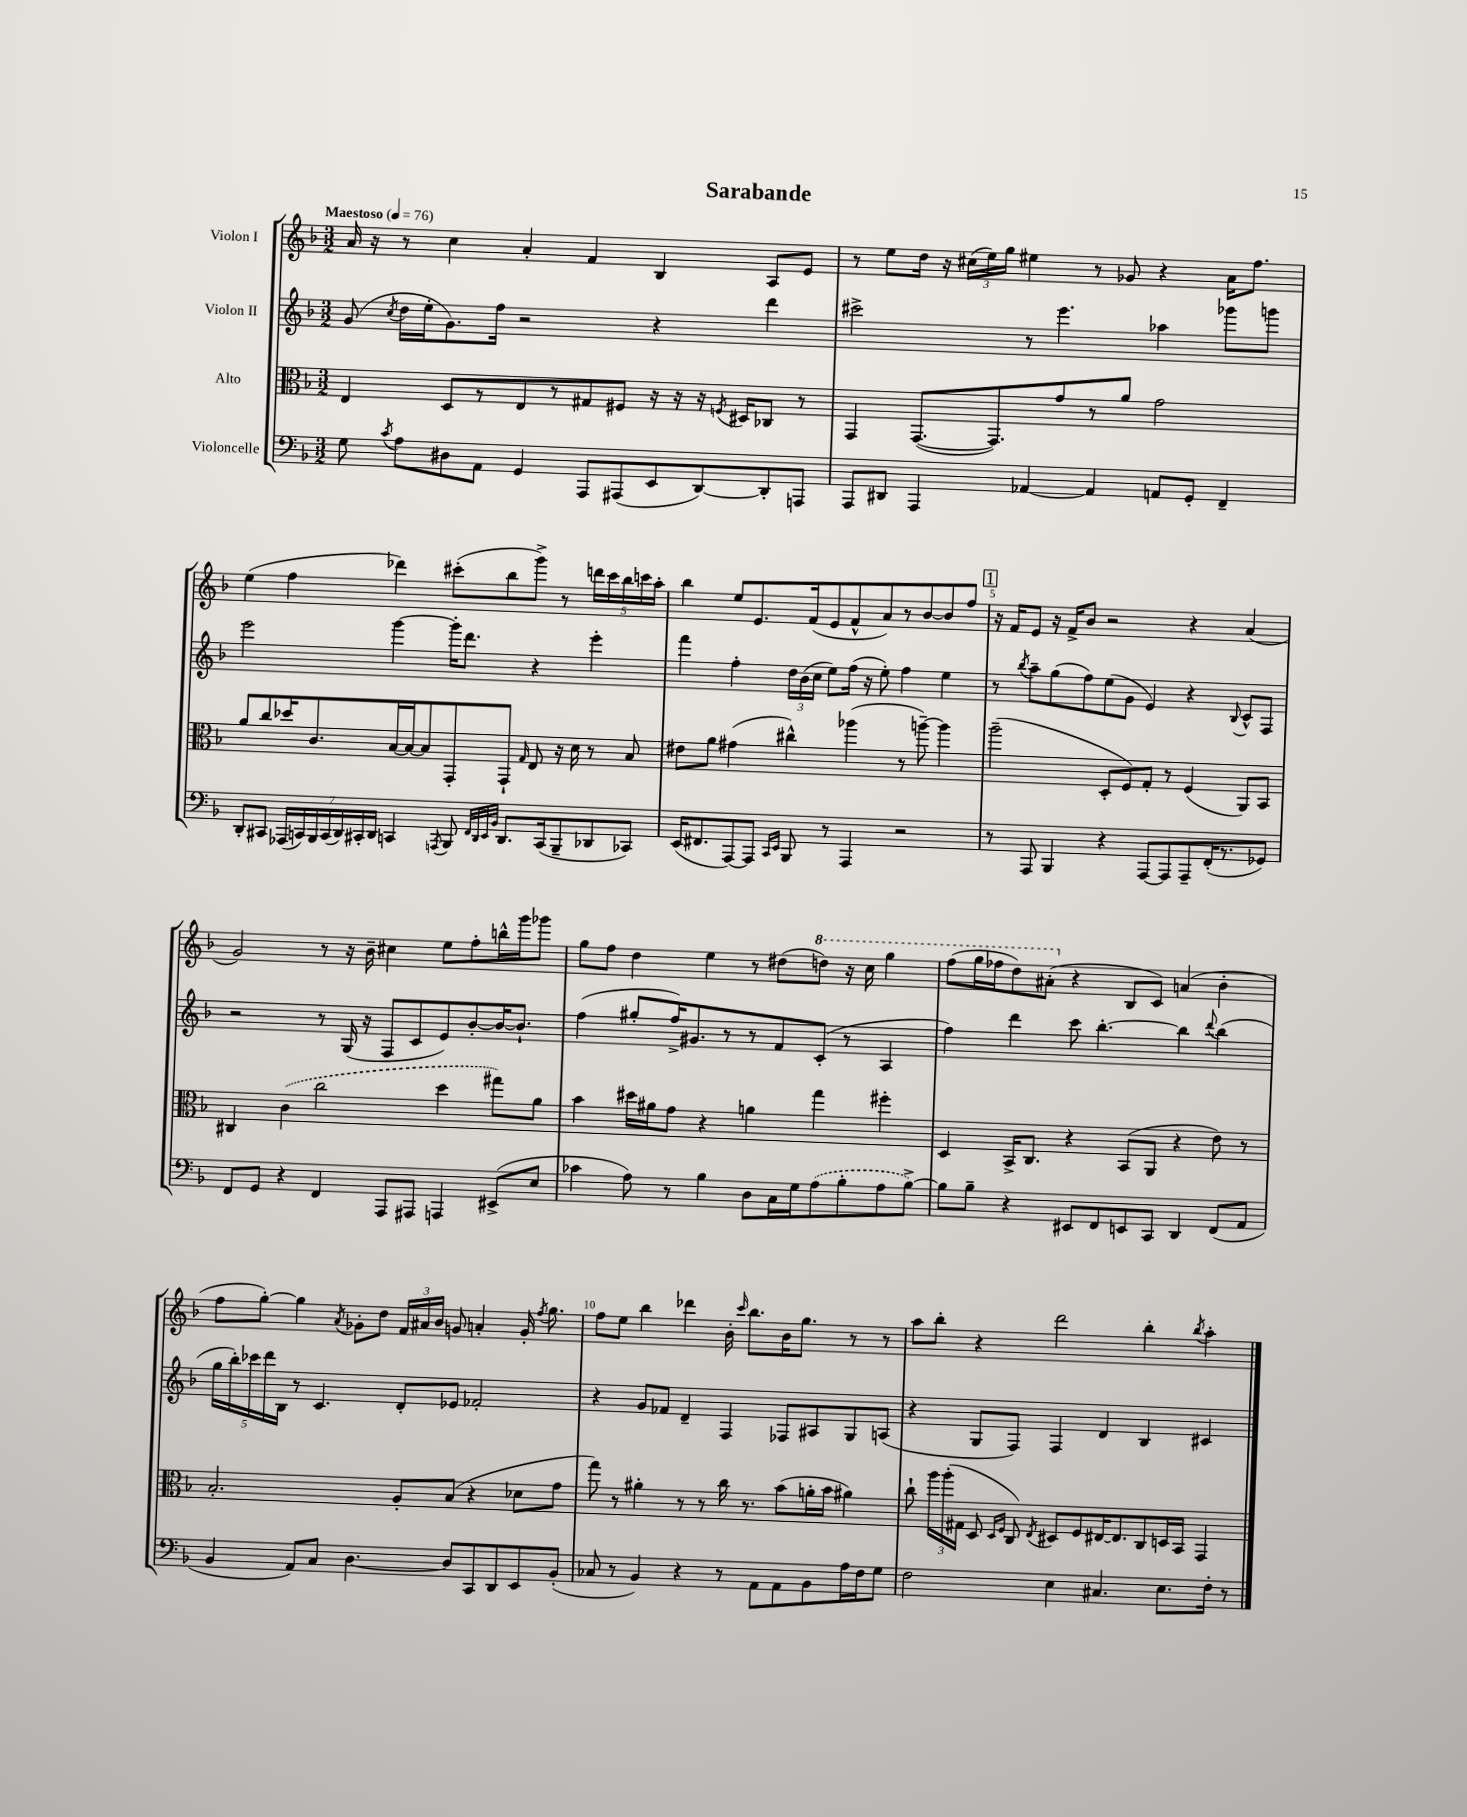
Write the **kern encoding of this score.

**kern	**kern	**kern	**kern
*part4	*part3	*part2	*part1
*staff4	*staff3	*staff2	*staff1
*I"Violoncelle	*I"Alto	*I"Violon II	*I"Violon I
*clefF4	*clefC3	*clefG2	*clefG2
*k[b-]	*k[b-]	*k[b-]	*k[b-]
*M3/2	*M3/2	*M3/2	*M3/2
*MM76	*MM76	*MM76	*MM76
=1	=1	=1	=1
!	!	!	!LO:TX:a:B:t=Maestoso
8G\	4E/	(8g/	16a/
.	.	.	16r
8qc/	.	8qcc/	.
8A\L	.	16dd\LL	8r
.	.	16ee'\J	.
8D#X\	8D/L	8.g\)	4cc\
8AA\J	8r	.	.
.	.	16ff\Jk	.
4GG/	8E/	2r	4a'/
.	8r	.	.
8AAA/L	8G#X/	.	4f/
(8AAA#X/	8F#X/J	.	.
8EE/	16r	4r	4B-/
.	16r	.	.
[8DD/)	16r	.	.
.	8qFn/	.	.
.	16D#X/KL	.	.
8DD'/]	8C-X/J	4ddd\	8A/L
8AAAn/J	8r	.	8e/J
=2	=2	=2	=2
8AAA/L	4GG/	2ccc#X^\	8r
8DD#X/J	.	.	8ee\L
4AAA/	([8.GG/L	.	16dd\Jk
.	.	.	16r
.	.	.	(24cc#X\LL
.	.	.	24ee\)
.	8.GG/])	.	.
.	.	.	24gg\JJ
[4AA-X/	.	8r	4ee#X\
.	8g/	4.eee\	.
4AA-/]	8r	.	8r
.	8a/J	.	8g-X/
8AAn/L	2g\	4aa-X\	4r
8GG'/J	.	.	.
4FF~/	.	8ggg-X\L	16a\KL
.	.	.	8.ff\J
.	.	8gggn\J	.
!!LO:LB:g=z
=3	=3	=3	=3
8DD'/L	8a/L	2eee\	(4ee\
8CC#X/J	8cc/	.	.
(28AAA-X/LL	16dd-X/K	.	4ff\
28CCn/)	.	.	.
.	8.c/	.	.
28BBB-/	.	.	.
(28CC/	.	.	.
28DD/)	.	.	.
28CC#X'/	.	.	.
28DD/JJ	.	.	.
4CCn/	[16B-/L	[4ggg\	4ddd-X\)
.	16B-/J_	.	.
.	8B-/]	.	.
8qAAAn/	.	.	.
8BBB-/	8GG'/	16ggg'\KL]	(8ccc#X'\L
.	.	8.ddd\J	.
32qqFF/LLL	.	.	.
32qqDD/	.	.	.
32qqEE/	.	.	.
32qqBB-/JJJ	.	.	.
8.DD/L	8GG`/J	.	8bb-\
.	16qqG/	.	.
.	8E/	4r	8ggg^\J)
(16CC/k	.	.	.
8BBB-~/	16r	.	8r
.	16d\	.	.
8DD-X/	8r	4eee'\	20dddn\LL
.	.	.	20ccc#\
.	.	.	20bb-\
8CC-X/J)	8B-/	.	.
.	.	.	20cccn\
.	.	.	20aa'\JJ
=4	=4	=4	=4
(16EE/KL	8e#X\L	4fff\	4bb-\
8.FF#X/	.	.	.
.	8a\J	.	.
[8AAA/)	(4g#X\	4ff'\	8ee/L
8AAA/J]	.	.	8.e/
16qqCC/LL	.	.	.
16qqEE/JJ	.	.	.
8BBB-/	4cc#X^^\)	24dd\LL	.
.	.	(24b-\	.
.	.	.	(16f/k
.	.	24cc\JJ	.
8r	.	8ee\L)	8e/
4AAA/	(4aa-X\	(16ff\Jk	8f^^/
.	.	16r	.
.	.	8ee'\)	8a/)
2r	8r	4ff\	8r
.	[8aan~\)	.	[8b-/
.	4aa\]	4ee\	8b-/]
.	.	.	8ff/J
!!LO:REH:place=s1:t=1
=5	=5	=5	=5
8r	(2aa~\	8r	16r
.	.	.	16f/KL
.	.	8qbb-/	.
8AAA/	.	8aa~\L	8e/J
4BBB-/	.	(8gg\	16r
.	.	.	16f^/KL
.	.	8ff\)	8b-/J
4r	8D'/L	(8ee\	2r
.	8F/)	8g\J	.
[8AAA/L	8G'/J	4e/)	.
8AAA/]	8r	.	.
8AAA~/	(4F/	4r	4r
(16FF'/K	.	.	.
8.r	.	.	.
.	.	8qqB-/	.
.	8AA/L)	8c^^/L	(4a/
8GG-X/J)	8BB-/J	8F/J	.
!!LO:LB:g=z
=6	=6	=6	=6
8FF/L	4C#X/	2r	2g/)
8GG/J	.	.	.
4r	(4c\	.	.
4FF/	2cc\	8r	8r
.	.	(16G/	16r
.	.	16r	16b-~\
8AAA/L	.	8F/L	4cc#X\
8AAA#X/J	.	8c/	.
4AAAn/	4dd\	8e/)	8ee\L
.	.	[8b-'/	8ff'\
(8EE#X^/L	8gg#X\L)	16b-/K_	16bbn^^\L
.	.	8.b-`/J]	16ggg\J
8E/J	8a\J	.	8ggg-X\J
=7	=7	=7	=7
4c-X\	4b-\	(4ff\	8gg\L
.	.	.	8ff\J
8A\)	16dd#X\LL	8gg#X'/L	4dd\
.	16a#X\J	.	.
8r	8g\J	16ff^/K)	.
.	.	8.g#X/	.
4B-\	4r	.	4ee\
.	.	8r	.
8D\L	4an\	8r	8r
16C\L	.	8f/	(8dd#X\L
16G\J	.	.	.
*	*	*	*8va
(8A\	4gg\	(8c'/J	8dddn\J)
8B-'\	.	8r	16r
.	.	.	16ccc\
8A\	4ff#X'\	4A/	4ggg\
[8B-^\J)	.	.	.
=8	=8	=8	=8
8B-\L]	4D/	4ff\)	(8fff\L
8B-~\J	.	.	16ggg\L
.	.	.	16fff-X\J
4r	16BB-^/KL	4ddd\	8ddd\)
.	8.C/J	.	.
.	.	.	(8aa#X'\J
*	*	*	*X8va
8EE#X/L	4r	8ccc\	4r
8FF/	.	[4.bb-'\	.
8EEn/	(8BB-/L	.	8B-/L
8CC/J	8AA/J	.	8c/J)
4DD/	4r	4bb-\]	(4an/
.	.	8qqddd/	.
(8FF/L	8e\)	(4bb-\	4b-'\
8AA/J	8r	.	.
!!LO:LB:g=z
=9	=9	=9	=9
4BB-/	2.B-'/	20gg\LL	8ff\L
.	.	20bb-'\)	.
.	.	20ccc-X\	.
.	.	.	[8gg'\J)
.	.	20ddd\	.
.	.	20B-\JJ	.
8AA/L)	.	8r	4gg\]
8C/J	.	4.c/	.
.	.	.	8qa/
[4.D\	.	.	8g-X'\L
.	.	.	8dd\J
.	8A'/L	8d'/L	24f/LL
.	.	.	24a#X/
.	.	.	24b-/JJ
8D/L]	(8B-/J	8e-X/J	8gn/
8CC/	4r	2f-X'/	4an'/
8DD/	.	.	.
8EE/	8d-X\L	.	16g'/
.	.	.	8qff/
.	.	.	8.gg\
(8BB-'/J	8g\J	.	.
=10	=10	=10	=10
8C-X/	8gg\)	4r	8ff\L
8r	8r	.	8ee\J
4BB-/)	4a#X'\	8g/L	4bb-\
.	.	8f-X/J	.
4r	8r	4d~/	4ddd-X\
.	8r	.	.
8r	16cc\	4F/	16b-'\
.	.	.	16qqccc/
.	8.r	.	8.bb-\L
8AA\L	.	.	.
8AA\	(8b-\L	8F-X/L	16b-\K
.	.	.	8.gg\J
8BB-\	16an'\L	8A#X/	.
.	16b-\JJ	.	.
16A\L	4a#X\)	8G/	8r
16F\J	.	.	.
8G\J	.	(8An/J	8r
=11	=11	=11	=11
2F\	8cc`\	4r	8aa\L
.	24aa\LL	.	8bb-'\J
.	(24aa'\	.	.
.	24G#X\JJ	.	.
.	8D/	8G/L	4r
.	16qqD/LL	.	.
.	16qqF/JJ	.	.
.	8C/)	8F/J)	.
.	8qE/	.	.
4E\	8D#X/L	4F/	2ddd\
.	8F/	.	.
4.C#X/	[16E#X/K	4d/	.
.	8.E#/]	.	.
.	8C/	4B-/	4bb-'\
8.E\L	16Dn/L	.	.
.	16BB-/JJ	.	.
.	.	.	8qbb-/
.	4GG/	4c#X/	4aa'\
16F'\Jk	.	.	.
8r	.	.	.
==	==	==	==
*-	*-	*-	*-
